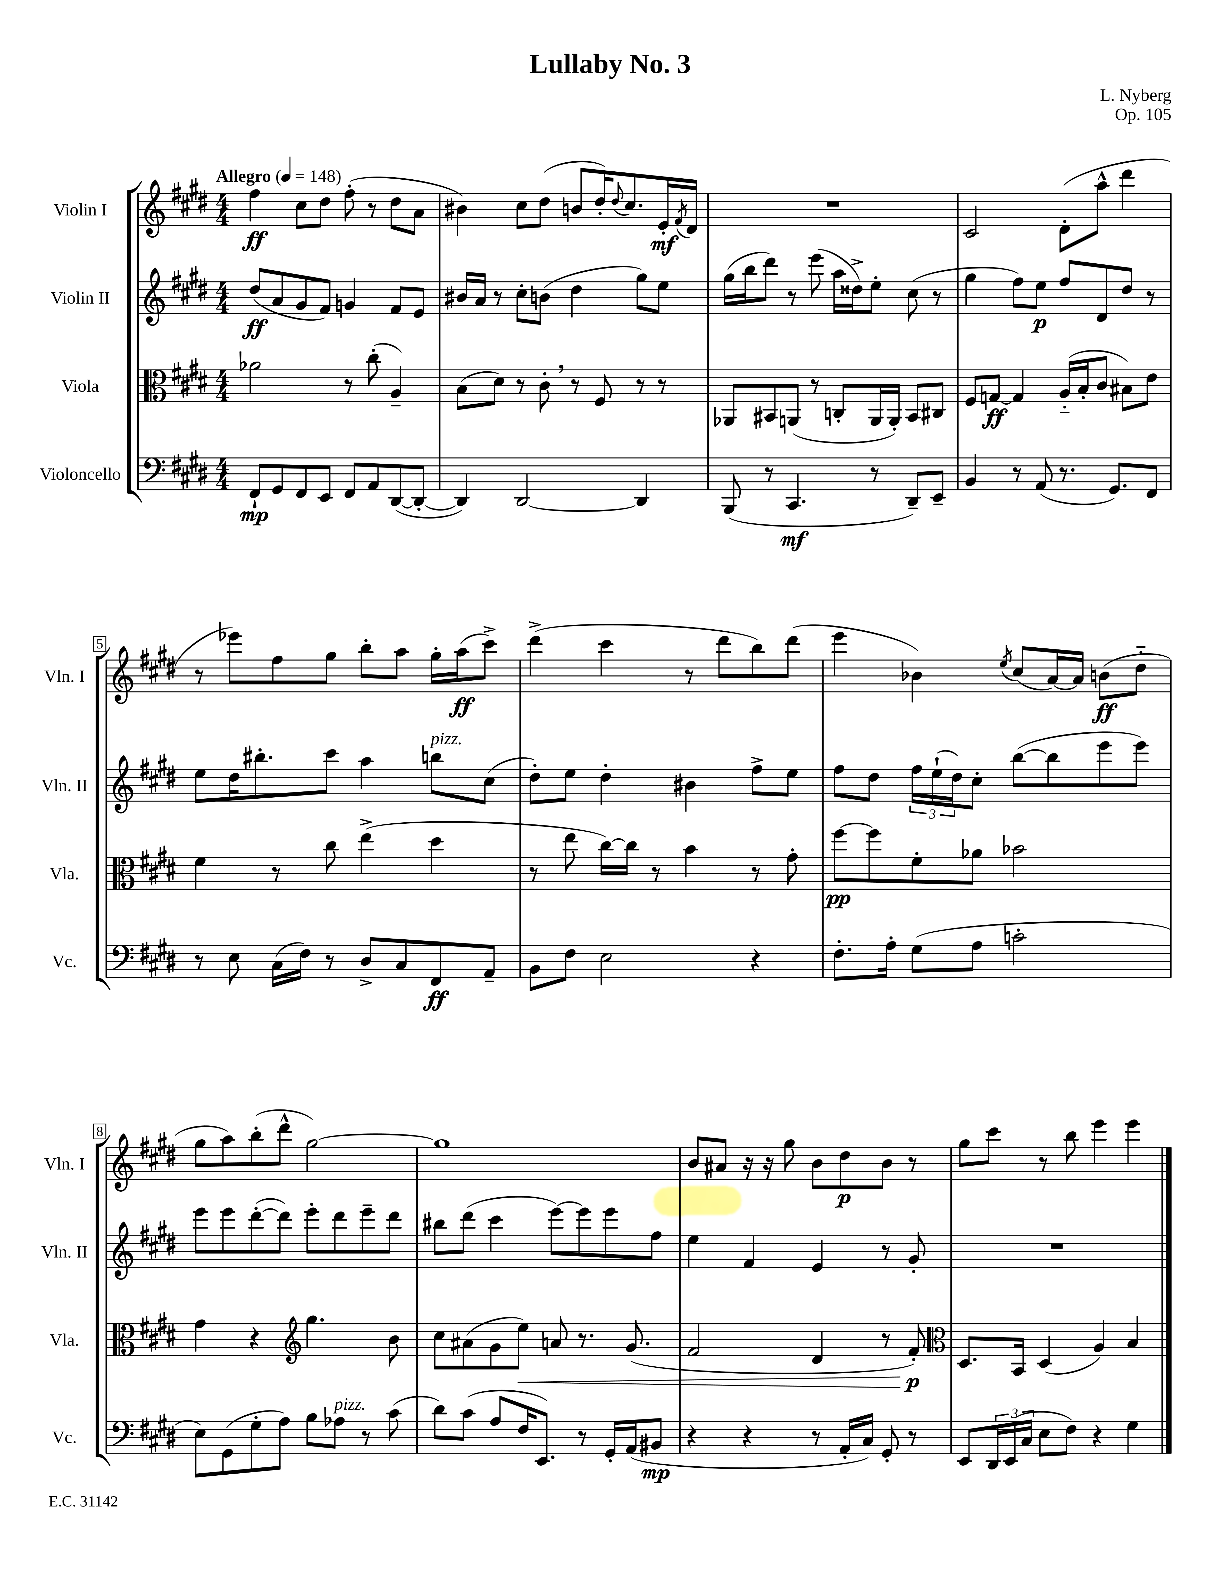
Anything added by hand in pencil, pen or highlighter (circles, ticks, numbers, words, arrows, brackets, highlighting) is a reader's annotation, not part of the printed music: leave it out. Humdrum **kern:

**kern	**kern	**kern	**kern
*staff4	*staff3	*staff2	*staff1
*clefF4	*clefC3	*clefG2	*clefG2
*k[f#c#g#d#]	*k[f#c#g#d#]	*k[f#c#g#d#]	*k[f#c#g#d#]
*M4/4	*M4/4	*M4/4	*M4/4
*MM148	*MM148	*MM148	*MM148
8FF#`/L	2a-\	(8dd#/L	4ff#\
8GG#/	.	8a/	.
8FF#/	.	8g#/	8cc#\L
8EE/J	.	8f#/J)	8dd#\J
8FF#/L	8r	4g/	(8ff#'\
8AA/	(8cc#'\	.	8r
([8DD#/	4A~/)	8f#/L	8dd#\L
8DD#'/_J	.	8e/J	8a\J
=	=	=	=
4DD#/])	(8B\L	16b#/LL	4b#\)
.	.	16a/JJ	.
.	8d#\J)	8r	.
[2DD#/	8r	8cc#'\L	8cc#\L
.	8c#'\	(8b\J	(8dd#\J
.	8r	4dd#\	8b/L
.	8F#/	.	16dd#'/K)
.	.	.	8qqdd#/
.	.	.	8.cc#/
4DD#/]	8r	8gg#\L)	.
.	8r	8ee\J	16e'/L
.	.	.	8qf#/
.	.	.	16d#/JJ
=	=	=	=
(8BBB/	8AA-/L	(16gg#\LL	1r
.	.	16bb\J	.
8r	8BB#/	8ddd#\J)	.
4.CC#/	(8AA/J	8r	.
.	8r	(8eee\	.
.	8C'/L	16aa\LL	.
.	.	16dd##^\J)	.
8r	16AA/L	8ee'\J	.
.	16AA'/JJ)	.	.
8DD#~/L)	8BB#/L	(8cc#\	.
8EE~/J	8C#/J	8r	.
=	=	=	=
4BB/	8F#/L	4gg#\	2c#/
.	[8G/J	.	.
8r	4G/]	8ff#\L)	.
(8AA/	.	8ee\J	.
8.r	(16A'~/LL	8ff#/L	(8d#'\L
.	16B'/J	.	.
.	8c#/J	8d#/	8aa^^\J
8.GG#/L)	.	.	.
.	8B#\L)	8dd#/J	4ddd#\
8FF#/J	8e\J	8r	.
=	=	=	=
8r	4f#\	8ee\L	8r
8E\	.	16dd#\K	8eee-\L)
.	.	8.bb#'\	.
(16C#\LL	8r	.	8ff#\
16F#\JJ)	.	.	.
8r	8cc#\	8ccc#\J	8gg#\J
8D#^/L	(4ee^\	4aa\	8bb'\L
8C#/	.	.	8aa\J
8FF#/	4dd#\	8bb\L	16gg#'\LL
.	.	.	(16aa\J
8AA~/J	.	(8cc#\J	8ccc#^\J)
=	=	=	=
8BB\L	8r	8dd#'\L)	(4ddd#^\
8F#\J	8ee\	8ee\J	.
2E\	[16cc#\LL)	4dd#'\	4ccc#\
.	16cc#\]JJ	.	.
.	8r	.	.
.	4b\	4b#\	8r
.	.	.	8ddd#\L
4r	8r	8ff#^\L	8bb\)
.	8g#'\	8ee\J	(8ddd#\J
=	=	=	=
8.F#'\L	[8ff#\L	8ff#\L	4eee\
.	8ff#\]	8dd#\J	.
16A'\Jk	.	.	.
(8G#\L	8f#'\	24ff#\LL	4b-\)
.	.	(24ee`\	.
.	.	24dd#\J)	.
8A\J	8a-\J	8cc#'\J	.
.	.	.	8qee/
2c'\	2b-\	([8bb\L	(8cc#/L
.	.	8bb\]	[16a/L)
.	.	.	16a/]JJ
.	.	8eee\	(8b\L
.	.	8eee\J)	8dd#'~\J
=	=	=	=
8E\L)	4g#\	8eee\L	8gg#\L
(8GG#\	.	8eee\	8aa\)
8G#'\	4r	([8ddd#'\	(8bb'\
8A\J)	.	8ddd#\]J)	8ddd#^^\J
*	*clefG2	*	*
8B\L	4.gg#\	8eee'\L	[2gg#\)
8A-\J	.	8ddd#\	.
8r	.	8eee~\	.
(8c#\	8b\	8ddd#\J	.
=	=	=	=
8d#\L)	8cc#\L	8bb#\L	1gg#]
(8c#\J	(8a#\	(8ddd#\J	.
8A/L	8g#\	4ccc#\	.
16F#/K	8ee\J)	.	.
8.EE/J)	.	.	.
.	8a/	[8eee\L)	.
8r	8.r	8eee\]	.
16GG#'/LL	.	8eee\	.
(16AA/J	(8.g#/	.	.
8BB#/J	.	8ff#\J	.
=	=	=	=
4r	2f#/	4ee\	8b/L
.	.	.	8a#/J
4r	.	4f#/	16r
.	.	.	16r
.	.	.	8gg#\
8r	4d#/	4e/	8b\L
16AA'/LL	.	.	8dd#\
16C#/JJ)	.	.	.
8GG#'/	8r	8r	8b\J
8r	8f#'/)	8g#'/	8r
=	=	=	=
*	*clefC3	*	*
8EE/L	8.D#/L	1r	8gg#\L
24DD#/L	.	.	8ccc#\J
(24EE/	.	.	.
.	16BB/Jk	.	.
24C#/JJ	.	.	.
8E\L	(4D#/	.	8r
8F#\J)	.	.	8bb\
4r	4A/)	.	4eee\
4G#\	4B/	.	4eee\
==	==	==	==
*-	*-	*-	*-
